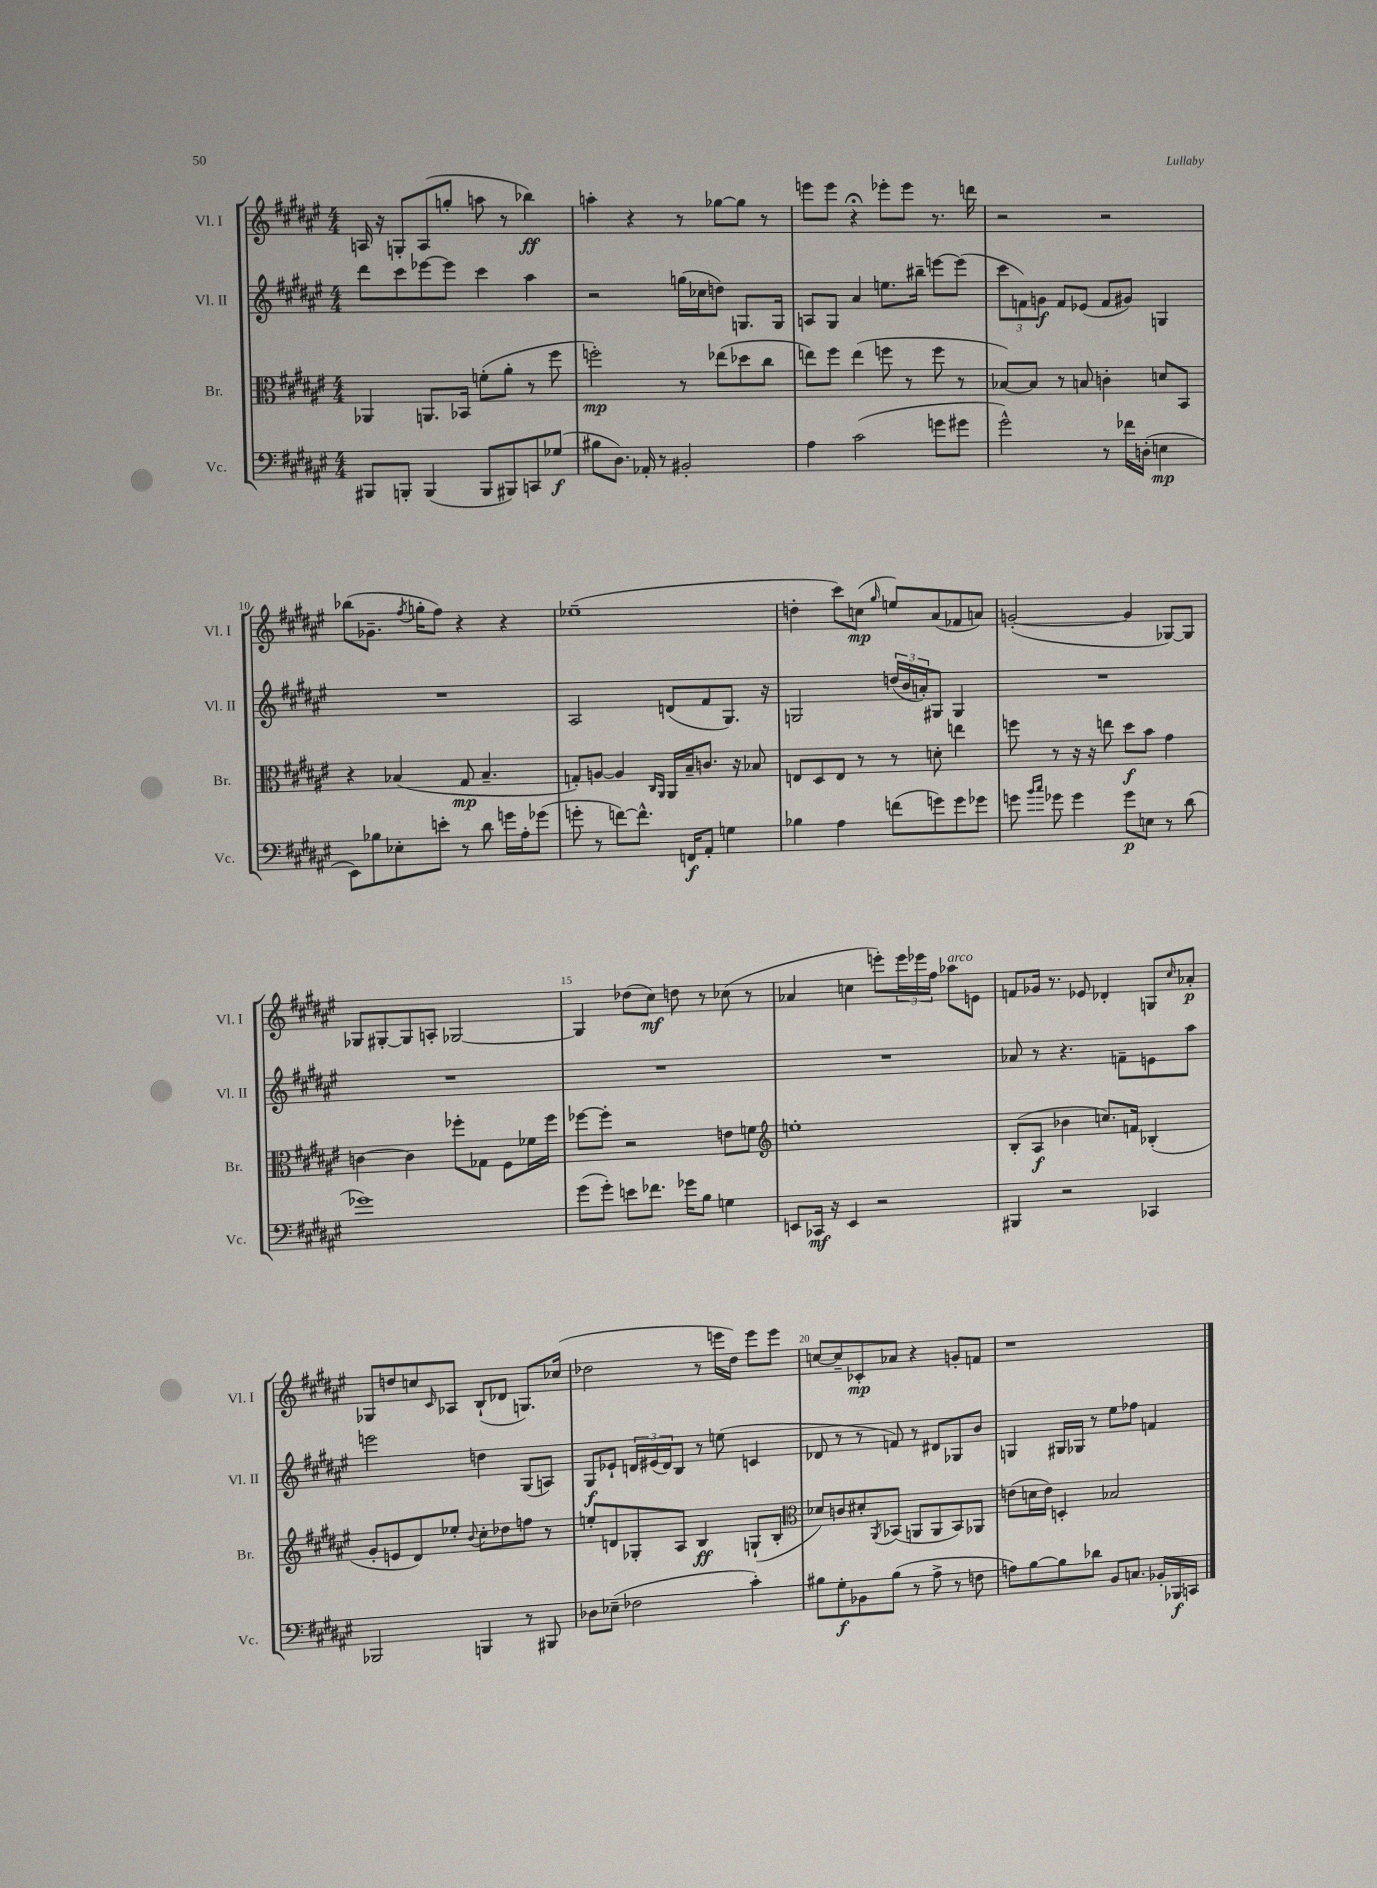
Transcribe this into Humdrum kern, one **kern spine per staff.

**kern	**kern	**kern	**kern
*staff4	*staff3	*staff2	*staff1
*clefF4	*clefC3	*clefG2	*clefG2
*k[f#c#g#d#a#e#]	*k[f#c#g#d#a#e#]	*k[f#c#g#d#a#e#]	*k[f#c#g#d#a#e#]
*M4/4	*M4/4	*M4/4	*M4/4
8BBB#/L	4AA-/	8ddd#\L	16A/
.	.	.	16r
8BBB'/J	.	8ccc#\	8G'/L
(4BBB/	8.AA/L	[8eee-\	(8A/
.	.	8eee-\]J	8gg'/J
.	16BB-/Jk	.	.
8BBB/L	(8f'\L	4ccc#\	8aa\
8BBB#/)	8a#'\J	.	8r
8CC/	8r	4aa#\	4bb-\)
(8G-/J	8ff#\	.	.
=	=	=	=
8B#\L	2ff'\)	2r	4aa'\
8.D#\J)	.	.	.
.	.	.	4r
16AA-'/	.	.	.
8r	.	.	.
2BB#'/	8r	(16gg\LL	8r
.	.	16cc-\J	.
.	(8ee-\L	8dd\J)	[8gg-\L
.	8dd-\	8.G/L	8gg-\]J
.	8cc#\J	.	8r
.	.	16G/Jk	.
=	=	=	=
4A#\	8ee\L)	8A/L	8eee\L
.	8ff#\J	8G#/J	8eee\J
(2c#\	(4ee\	4a#/	4r;
.	8ff\	8.ee\L	8eee-'\L
.	8r	.	8eee-\J
.	.	16bb#~\Jk	.
8g\L	8ff\	[8eee\L	8.r
8g#\J	8r	(8eee\]J	.
.	.	.	16ddd\
=	=	=	=
2g#^^\)	[8B-/L)	12ccc#\L	2r
.	.	12f\)	.
.	8B-/]J	.	.
.	.	12g\J	.
.	8r	8f/L	.
.	8B/	(8e-/J	.
8r	4c'\	8f/L	2r
16f-\LL	.	8g#/J)	.
(16D'\JJ	.	.	.
4E\	8d/L	4G/	.
.	8BB/J	.	.
=	=	=	=
8EE#\L)	4r	1r	(8bb-\L
8B-\	.	.	8.g-~\J
8E-'\	(4B-/	.	.
.	.	.	8qff#/
.	.	.	16gg'\LK
8e'\J	.	.	8ff#\J)
8r	8G#/	.	4r
8d#\	4.B-~/	.	.
16g\LL	.	.	4r
16A#'\J	.	.	.
(8g-\J	.	.	.
=	=	=	=
8g'\	8G'/L)	2A#/	(1ee-~
8r	[8A/J	.	.
[8f\L)	4A/]	.	.
8.f^^\]J	.	.	.
.	16qqC#/LL	.	.
.	16qqAA#/JJ	.	.
.	16AA#/LL	(8d/L	.
16FF/LK	16B~/J	.	.
8AA#'/J	8.c/J	8f#/	.
4G\	.	8.G#/J)	.
.	16r	.	.
.	8B-/	.	.
.	.	16r	.
=	=	=	=
4B-\	8E/L	2G/	4dd'\
.	8D#/	.	.
4A#\	8E/J	.	8ccc#\L)
.	8r	.	(8cc\J
.	.	.	16qqgg#/
(8f\L	8r	(24dd/LL	8ee/L)
.	.	24b/	.
.	.	24a'/J)	.
8g\)	8d'\	8G#/J	(8a#/
8g\	4ee\	4G#/	8f-/
8g-\J	.	.	8a/J)
=	=	=	=
8g\	8ff\	1r	([2g'/
16qqb/LL	.	.	.
16qqcc#/JJ	.	.	.
8g-\	8r	.	.
4g-\	16r	.	.
.	16r	.	.
.	8ee\	.	.
8g-\L	8dd#\L	.	4g/]
8E\J	8b\J	.	.
8r	4g#\	.	[8G-/L)
(8d#\	.	.	8G-/]J
=	=	=	=
1g-)	[4c\	1r	8G-/L
.	.	.	[8G#'/
.	4c\]	.	8G#/]
.	.	.	8A'/J
.	8ff-'\L	.	[2G-/
.	8G-\J	.	.
.	8F#\L	.	.
.	16f-\L	.	.
.	16ff-\JJ	.	.
=	=	=	=
(8g#\L	[8ff-\L	1r	4G-/]
8g#'\J)	8ff-'\]J	.	.
8e\L	2r	.	(8dd-\L
8.f-\J	.	.	8cc#\J)
.	.	.	8dd\
16g-\LK	.	.	.
8B\J	.	.	8r
4G\	8e\L	.	(8cc-\
.	8f\J	.	8r
=	=	=	=
*	*clefG2	*	*
8EE/L	1ee'	1r	4a-/
16CC-/Jk	.	.	.
16r	.	.	.
4EE/	.	.	4cc\
2r	.	.	8eee'\L)
.	.	.	24eee\L
.	.	.	24eee-\
.	.	.	24ff#\JJ
.	.	.	8aa-\L
.	.	.	8e\J
=	=	=	=
4BBB#/	(8B'/L	8a-/	8f/L
.	8A#/J	8r	16g-/Jk
.	.	.	8.r
2r	4b-\	4.r	.
.	.	.	8e-/
.	8.cc/L)	.	4d-'/
.	.	8f~\L	.
.	16f/Jk	.	.
4CC-/	(4B-'/	8e\	8G/L
.	.	.	16qqcc#/
.	.	8aa#\J	8a-'/J
=	=	=	=
2BBB-/	8g#'/L	2eee\	8G-/L
.	8e/	.	8dd/
.	8d#/)	.	8cc/
.	.	.	16qqc#/
.	8ee-'/J	.	8A-/J
.	8qqb/	.	.
4BBB/	8cc#'\L	4dd\	(8B`/L
.	8dd-\	.	8d-/J
8r	8ff\J	(8G#/L	8.G/L)
8BBB#/	8r	8A/J)	.
.	.	.	(16cc-/Jk
=	=	=	=
8D-\L	8ee'/L	8G#/L	2dd-\
(8E-~\J	8d/	8e-`/J	.
2F-\	8G-'/	24d/LL	.
.	.	(24e#/	.
.	.	24d/J)	.
.	8A#/J	8B/J	.
.	4B/	8r	8r
.	.	(8ee\	16eee\LL
.	.	.	16dd-\JJ)
4c#'\)	(8G`/L	4c/	8eee\L
.	8B'/J	.	8eee\J
=	=	=	=
*	*clefC3	*	*
8B#\L	8d-/L)	8d-/	[8cc/L
8G#'\	8c/	8r	8cc~/]
8BB-\	8d#'/	8r	8c-'/
.	8qAA#/	.	.
(8B#\J	(8BB-/J	8f/)	8a-/J
8r	8AA/L	8r	4r
8A#^\	8AA/	8d#/L	.
8r	8BB-/)	8G-/	8g'/L
8F\	8AA-/J	8b/J	8f/J
=	=	=	=
8A\L)	(8e\L	4G/	1r
[8B\	16d\L	.	.
.	16e\JJ)	.	.
8B\]	4D'/	16G#/LL	.
.	.	16G-/JJ	.
8d-\J	.	8r	.
8BB/L	2B-/	8ee#\L	.
8.C/J	.	8ff-\J	.
.	.	4f/	.
16BB-'/LL	.	.	.
16BBB-/	.	.	.
16CC/JJ	.	.	.
==	==	==	==
*-	*-	*-	*-
